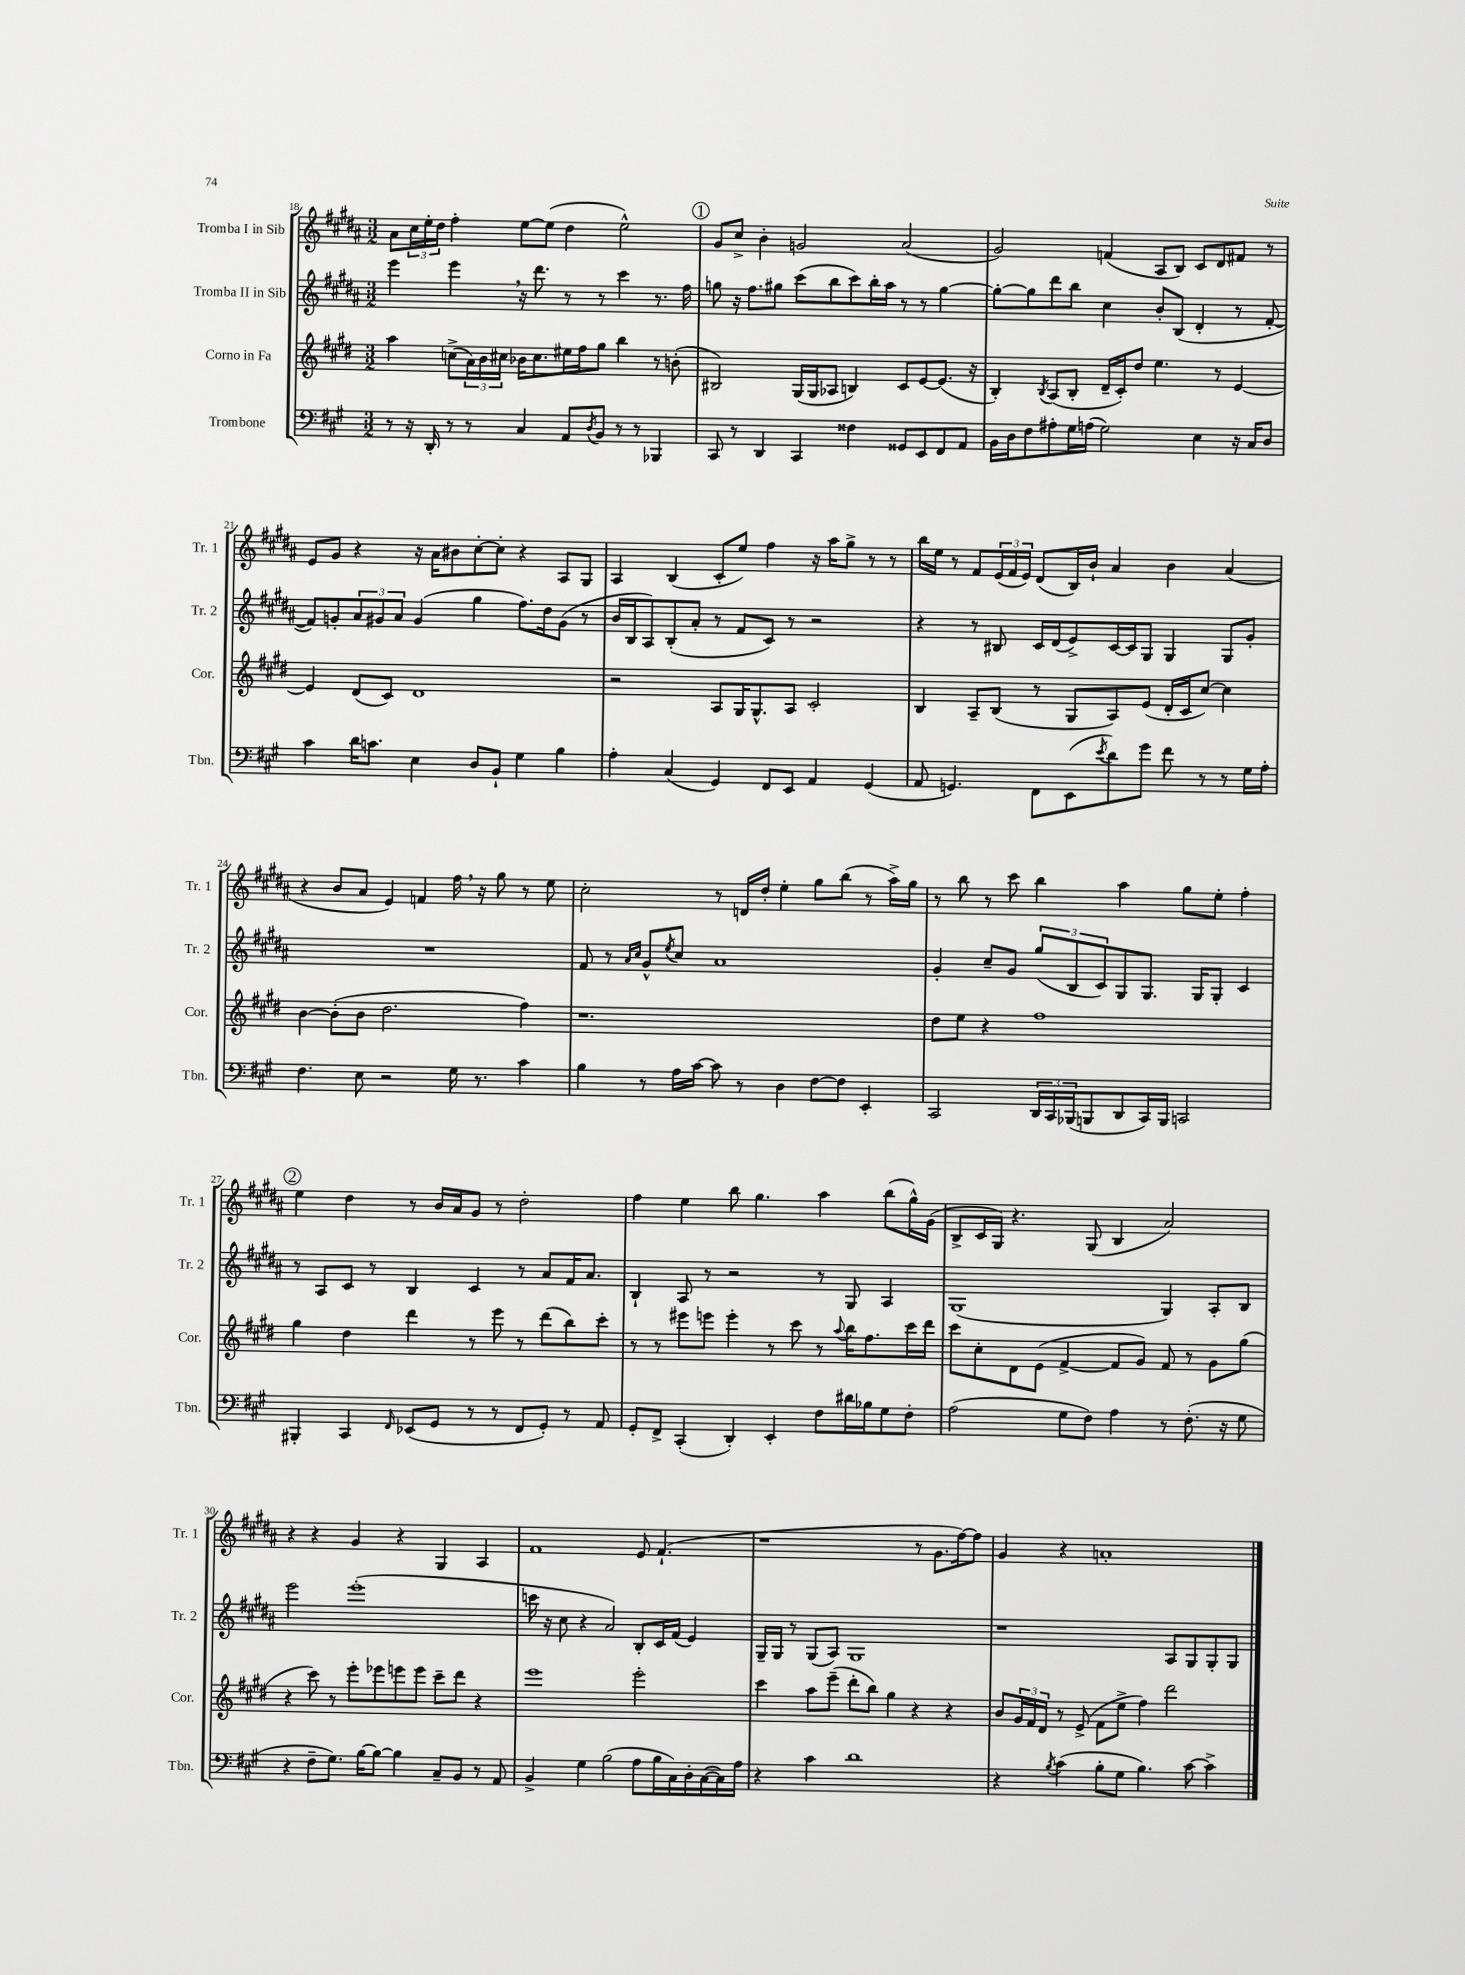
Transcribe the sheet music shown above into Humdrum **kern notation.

**kern	**kern	**kern	**kern
*staff4	*staff3	*staff2	*staff1
*clefF4	*clefG2	*clefG2	*clefG2
*k[f#c#g#]	*k[f#c#g#d#]	*k[f#c#g#d#a#]	*k[f#c#g#d#a#]
*M3/2	*M3/2	*M3/2	*M3/2
8r	4aa	4eee	8a#
16r	.	.	24cc#
.	.	.	24ee'
16DD'	.	.	.
.	.	.	24dd#
8r	(8cc^	4eee	4ff#'
8r	24a)	.	.
.	24b	.	.
.	24cc#	.	.
4C#	16b-	16r	[8ee
.	8.cc#	8.ddd#	.
.	.	.	(8ee]
8AA	16ee#	8r	4dd#
.	16ff#	.	.
8qD	.	.	.
8BB	8gg#	8r	.
8r	4bb	4ccc#	2ee^^)
8r	.	.	.
4BBB-	8r	8.r	.
.	(8b'	.	.
.	.	16ff#	.
=	=	=	=
8CC#	2B#)	8gg	8g#
8r	.	16r	8cc#^
.	.	8.ff#	.
4DD	.	.	4b'
.	.	8gg#	.
4CC#	(16G#	(8ccc#	2g
.	16G#	.	.
.	8A-	8bb	.
4F##	4B)	8ccc#)	.
.	.	16bb'	.
.	.	16aa#	.
8GG##	8c#	8r	(2a#
8EE	[8e	8r	.
8FF#	(8.e]	[4gg#	.
8AA	.	.	.
.	16r	.	.
=	=	=	=
16BB	4B')	8gg#'_	2g#)
16D	.	.	.
8F#	.	8gg#]	.
.	8qB	.	.
8A#'	(8A	8ddd#	.
16G#	8B'	8bb	.
(16A	.	.	.
2G#)	16d#~	4cc#	(4f
.	16c#')	.	.
.	8dd#	.	.
.	4.ee	8b'	8A#
.	.	(8B	8B)
4E	.	4d#'	8c#
.	8r	.	8d#
16r	[4e	8r	8f#
16C#	.	.	.
8D	.	[8f#'	8r
=	=	=	=
4c#	4e]	8f#])	8e
.	.	8g'	8g#
16d	(8d#	12a#	4r
8.c	.	.	.
.	.	12g#	.
.	8c#)	.	.
.	.	12a#	.
4E	1d#	(4g#	16r
.	.	.	16a#
.	.	.	8b#
8D	.	4gg#	[8cc#'
8BB`	.	.	8cc#']
4G#	.	8.ff#)	4r
.	.	16dd#	.
4B	.	(8g#	8A#
.	.	8r	8G#
=	=	=	=
4A'	2r	16b	4A#
.	.	16B	.
.	.	8A#)	.
(4C#	.	(8B'	(4B
.	.	8a#'	.
4GG#)	8A	8r	8c#'
.	16G#	8f#	8ee)
.	8.G#^^	.	.
8FF#	.	8c#)	4ff#
8EE	8A	8r	.
4AA	2c#'	2r	16r
.	.	.	16aa#
.	.	.	8gg#^
(4GG#	.	.	8r
.	.	.	8r
=	=	=	=
8AA	4B	4r	16bb
.	.	.	16ee
4.GG)	.	.	8r
.	8A~	8r	8f#
.	(8B	8B#	(24e
.	.	.	24f#
.	.	.	24e)
8FF#	8r	16c#	(8d#
.	.	(16d#	.
(8EE	8G#	8e^)	16B)
.	.	.	16b`
8qe	.	.	.
8d)	8A)	[16c#	4a#
.	.	16c#]	.
8g#	(8e	8G#	.
8f#	16d#'	4G#	4b
.	16c#	.	.
8r	[8cc#)	.	.
8r	4cc#]	8G#	(4a#
16G#	.	8g#'	.
16A'	.	.	.
=	=	=	=
4.F#	[4b	1.r	4r
.	(8b']	.	8b
8E	8b	.	8a#
2r	2.dd#	.	4e)
.	.	.	4f
16G#	.	.	16ff#
8.r	.	.	16r
.	.	.	8gg#
4c#	4ff#)	.	8r
.	.	.	8ee
=	=	=	=
4B	1.r	8f#	2cc#'
.	.	8r	.
.	.	16qqa#	.
.	.	16qqcc#	.
8r	.	8g#^^	.
.	.	8qee	.
16A	.	8cc#	.
[16c#	.	.	.
8c#]	.	1a#	8r
8r	.	.	16d
.	.	.	16dd#'
4D	.	.	4ee'
[8F#	.	.	8gg#
8F#]	.	.	(8bb
4EE'	.	.	8r
.	.	.	16aa#^)
.	.	.	16gg#
=	=	=	=
2CC#	8dd#	4g#'	8r
.	8ee	.	8bb
.	4r	8cc#~	8r
.	.	8g#	8ccc#
24DD	1ff#	(12gg#	4bb
24CC#	.	.	.
(24BBB-	.	12B	.
8BBB	.	.	.
.	.	12c#)	.
8DD	.	8G#	4aa#
16CC#)	.	8.G#	.
16BBB	.	.	.
2CC	.	.	8gg#
.	.	16G#	.
.	.	8G#'	8ee'
.	.	4c#	4ff#'
=	=	=	=
4BBB#'	4gg#	8r	4ee
.	.	8A#	.
4CC#	4dd#	8c#	4dd#
.	.	8r	.
16qqFF#	.	.	.
(8EE-	4ddd#	4B	8r
8GG#	.	.	16b
.	.	.	16a#
8r	8r	4c#	8g#
8r	8eee	.	8r
8FF#	8r	8r	2dd#'
8GG#')	(8ddd#	8a#	.
8r	8bb)	16f#	.
.	.	8.a#	.
8AA	8ccc#'	.	.
=	=	=	=
8GG#'	8r	4B`	4ff#
8FF#^	8r	.	.
(4CC#'	8eee#	8A#	4ee
.	8eee	8r	.
4DD')	4eee'	2r	8bb
.	.	.	4.gg#
4EE'	8r	.	.
.	8ccc#	.	.
8F#	8r	8r	4aa#
.	8qqaa	.	.
16d#	16bb	8G#	.
16B-	8.ff#	.	.
8G#	.	4A#	(8bb
8F#'	16ccc#	.	16gg#^^)
.	16ddd#	.	(16g#
=	=	=	=
(2A	8ccc#	(1G#	8B^
.	8cc#'	.	16c#
.	.	.	16G#)
.	8d#	.	4.r
.	(8e	.	.
8G#	[4f#^	.	.
8F#)	.	.	(8G#
4A	8f#]	.	4B
.	8g#)	.	.
8r	8f#	4G#)	2a#)
(8.F#'	8r	.	.
.	8g#	8A#'	.
16r	.	.	.
8G#	(8gg#	8B	.
=	=	=	=
4r	4r	2eee	4r
8F#~	8ccc#)	.	4r
8.G#)	8r	.	.
.	8eee'	(1eee'	4g#
[16B	.	.	.
8B_	8eee-	.	.
4B]	8eee	.	4r
.	8eee	.	.
8C#~	8ccc#~	.	4G#
8BB	8ddd#	.	.
8r	4r	.	4A#
8AA	.	.	.
=	=	=	=
4BB^	1eee	16ccc	1f#
.	.	16r	.
.	.	8cc#	.
4G#	.	4r	.
(2B	.	2a#)	.
8A	2eee'	8B'	8e
16B	.	16c#	(4.f#`
16C#)	.	(16f#	.
16D'	.	4e)	.
([16C#	.	.	.
16C#])	.	.	.
16A	.	.	.
=	=	=	=
4r	4ccc#	16G#~	1r
.	.	16G#	.
.	.	8r	.
4c#	8aa	(8G#	.
.	(8eee~	8A#)	.
1d	8ddd#'	1G#	.
.	8bb)	.	.
.	4gg#	.	.
.	4r	.	8r
.	.	.	8.g#
.	4r	.	.
.	.	.	[16ff#)
.	.	.	8ff#]
=	=	=	=
4r	8b	1r	4g#
.	24g#	.	.
.	24f#	.	.
.	24d#	.	.
8qB	.	.	.
(4c#	8r	.	4r
.	(8e^	.	.
8B'	8f#	.	1a'
8G#	8ee^	.	.
4.B)	4ff#)	.	.
.	2ddd#	8A#	.
[8c#	.	8G#	.
4c#^]	.	8G#'	.
.	.	8G#	.
==	==	==	==
*-	*-	*-	*-
